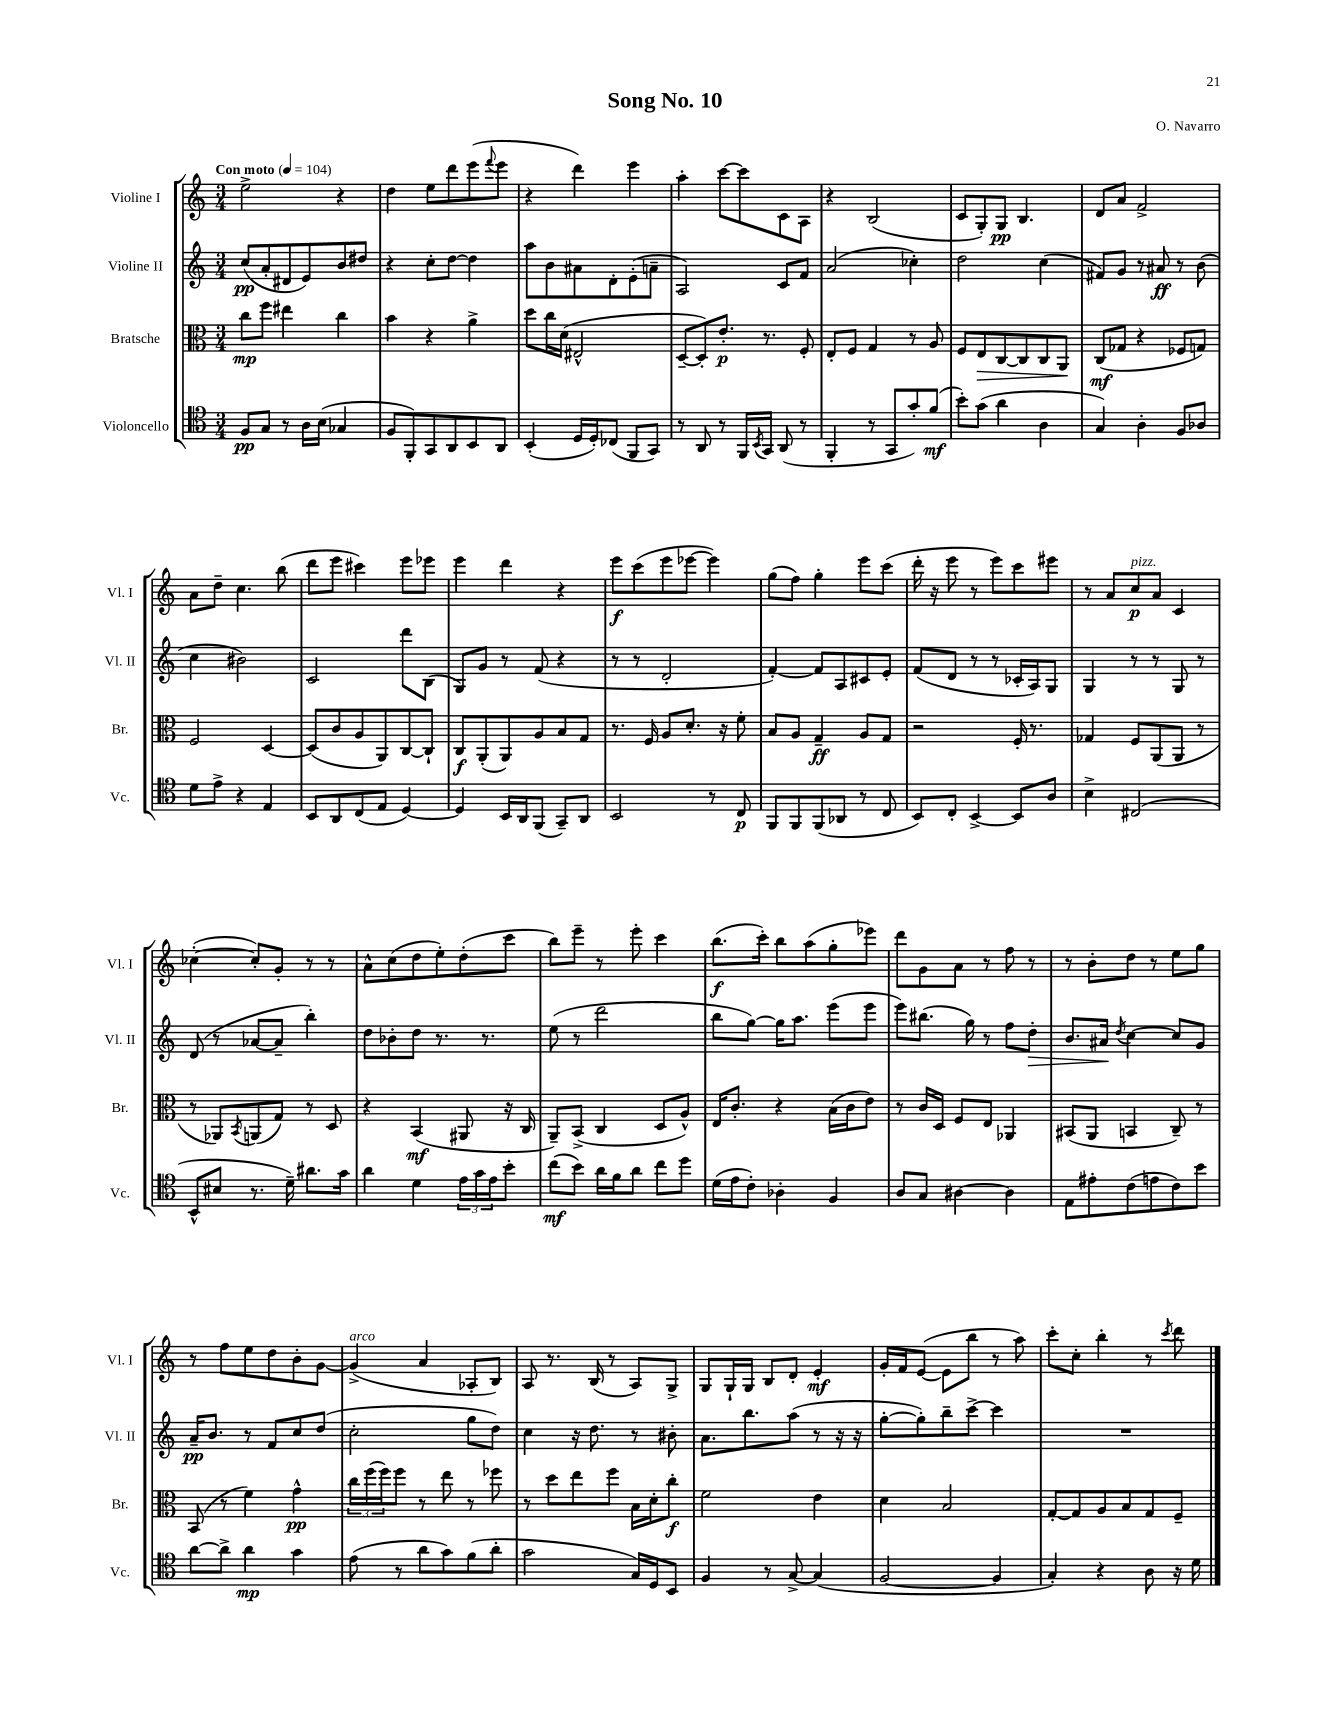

**kern	**kern	**kern	**kern
*staff4	*staff3	*staff2	*staff1
*clefC4	*clefC3	*clefG2	*clefG2
*k[]	*k[]	*k[]	*k[]
*M3/4	*M3/4	*M3/4	*M3/4
*MM104	*MM104	*MM104	*MM104
8F	8cc	(8cc	2ee^
8G	8ff	8a'	.
8r	4ee#	8d#	.
16A	.	8e)	.
(16B	.	.	.
4G-	4cc	8b	4r
.	.	8dd#	.
=	=	=	=
8F	4b	4r	4dd
8FF')	.	.	.
8GG	4r	8cc'	8ee
8AA	.	[8dd	8ddd
8BB	4a^	4dd]	(8eee
.	.	.	8qqfff
8AA	.	.	8eee
=	=	=	=
(4BB'	8dd	8aa	4r
.	16cc	8b	.
.	(16d	.	.
16D	2E#^^	8a#	4ddd)
16D')	.	.	.
(8C-	.	8d'	.
8FF	.	(8e'	4eee
8GG)	.	8a~	.
=	=	=	=
8r	[8D~	2A)	4aa'
8AA	8D'])	.	.
8r	8.e'	.	[8ccc
16FF	.	.	8ccc]
8qBB	.	.	.
16GG	8.r	.	.
(8AA	.	8c	8c
8r	8F'	8f	8A
=	=	=	=
4FF'	8E'	(2a	4r
.	8F	.	.
8r	4G	.	(2B
8GG	.	.	.
8g')	8r	4cc-')	.
(8f	8A	.	.
=	=	=	=
8b')	8F	2dd	8c
(8g	8E	.	8G')
4a	[8C	.	8G
.	8C]	.	4.B
4A	8C	(4cc	.
.	8AA	.	.
=	=	=	=
4G)	(8C	8f#)	8d
.	8G-	8g	8a
4A'	4r	8r	2f^
.	.	8a#	.
8F	8F-	8r	.
8A-	8G)	(8b	.
=	=	=	=
8d	2F	4cc	8a
8e^	.	.	8dd~
4r	.	2b#)	4.cc
4E	[4D	.	.
.	.	.	(8bb
=	=	=	=
8BB	(8D]	2c	8ddd
8AA	8c	.	8eee
(8C	8A	.	4ccc#)
8E	8AA)	.	.
[4D)	[8C	8ddd	8eee
.	8C`]	(8B	8eee-
=	=	=	=
4D]	8C	8G)	4eee
.	(8AA'	8g	.
16BB	8AA)	8r	4ddd
16AA	.	.	.
(8FF	8A	(8f	.
8GG~)	8B	4r	4r
8AA	8G	.	.
=	=	=	=
2BB	8.r	8r	8eee
.	.	8r	(8ccc
.	16F	.	.
.	8A	2d'	8eee
.	8.d'	.	[8eee-
8r	.	.	4eee-])
.	16r	.	.
8C	8f'	.	.
=	=	=	=
8FF	8B	[4f')	(8gg
8FF	8A	.	8ff)
(8FF	4G~	8f]	4gg'
8AA-	.	8A	.
8r	8A	8c#	8eee
8C	8G	8e'	(8ccc
=	=	=	=
8BB)	2r	(8f	16ddd'
.	.	.	16r
8C'	.	8d	8eee
[4BB^	.	8r	8r
.	.	8r	8eee)
8BB]	16F'	16c-'	8ccc
.	8.r	16A)	.
8A	.	8G	8eee#
=	=	=	=
4B^	4G-	4G	8r
.	.	.	8a
(2C#	8F	8r	8cc
.	(8AA	8r	8a
.	8AA	8G	4c
.	8r	8r	.
=	=	=	=
8BB^^	8r	(8d	([4cc-'
8B#	8AA-)	8r	.
.	8qBB	.	.
8.r	(8AA	[8a-	8cc-'])
.	8G)	8a-~]	8g'
16d~)	.	.	.
8.a#	8r	4bb')	8r
.	8D	.	8r
16g	.	.	.
=	=	=	=
4a	4r	8dd	8a^^
.	.	8b-'	(8cc
4d	(4BB	8dd	8dd
.	.	8.r	8ee')
24e	8AA#	.	(8dd'
24g	.	.	.
.	.	8.r	.
24e	.	.	.
8b'	16r	.	8ccc
.	16C	.	.
=	=	=	=
(8cc	8AA~)	(8ee	8bb)
8b)	(8BB^	8r	8eee~
16a	4C	2ddd	8r
16f	.	.	.
8a	.	.	8eee'
8cc	8D	.	4ccc
8dd	8A^^)	.	.
=	=	=	=
(16d	16E	8bb	(8.bb
16e	8.c'	.	.
8c')	.	[8gg)	.
.	.	.	16ccc')
4A-'	4r	16gg]	8bb
.	.	8.aa	.
.	.	.	(8aa
4F	(16B	(8eee	8gg'
.	16c	.	.
.	8e)	8eee	8eee-)
=	=	=	=
8A	8r	8eee)	8ddd
8G	16c	(8.bb#	8g
.	16D	.	.
[4A#	8F	.	8a
.	.	16gg)	.
.	8E	8r	8r
4A#]	4AA-	8ff	8ff
.	.	8dd'	8r
=	=	=	=
8E	(8BB#	8.b	8r
8e#'	8AA	.	8b'
.	.	16a#	.
.	.	8qdd	.
(8c	4BB	[4cc	8dd
8e	.	.	8r
8c)	8C~)	8cc]	8ee
8b	8r	8g	8gg
=	=	=	=
[8a	(8BB	16a~	8r
.	.	8.b	.
8a^]	8r	.	8ff
4a	4f)	8r	8ee
.	.	8f	8dd
4g	4g^^	8cc	8b'
.	.	(8dd	[8g
=	=	=	=
(8e	24cc	2cc'	(4g^]
.	(24ff	.	.
.	24ff)	.	.
8r	8ff	.	.
8a	8r	.	4a
8g)	8ee	.	.
(8f	8r	8gg	8A-'
8a'	8ff-	8dd)	8B)
=	=	=	=
2g	8r	4cc	8A
.	8dd	.	8.r
.	8ee	16r	.
.	.	8.dd	(16B
.	8ff	.	8r
16G)	16B	8r	8A)
16D	16d'	.	.
8BB	8cc'	8b#'	8G^
=	=	=	=
4F	2f	8.a	8G
.	.	.	16G`
.	.	8.bb	16G
8r	.	.	8B
[8G^	.	(8aa	8d'
(4G]	4e	8r	4e'
.	.	16r	.
.	.	16r	.
=	=	=	=
[2F	4d	[8gg'	16g'
.	.	.	16f
.	.	8gg'])	([8e
.	2B	8bb~	8e]
.	.	[8ccc^	8bb
4F]	.	4ccc]	8r
.	.	.	8aa)
=	=	=	=
4G')	[8G'	2.r	8ccc'
.	8G]	.	8cc'
4r	8A	.	4bb'
.	8B	.	.
8A	8G	.	8r
.	.	.	8qccc
16r	8F~	.	8ddd
16d	.	.	.
==	==	==	==
*-	*-	*-	*-
